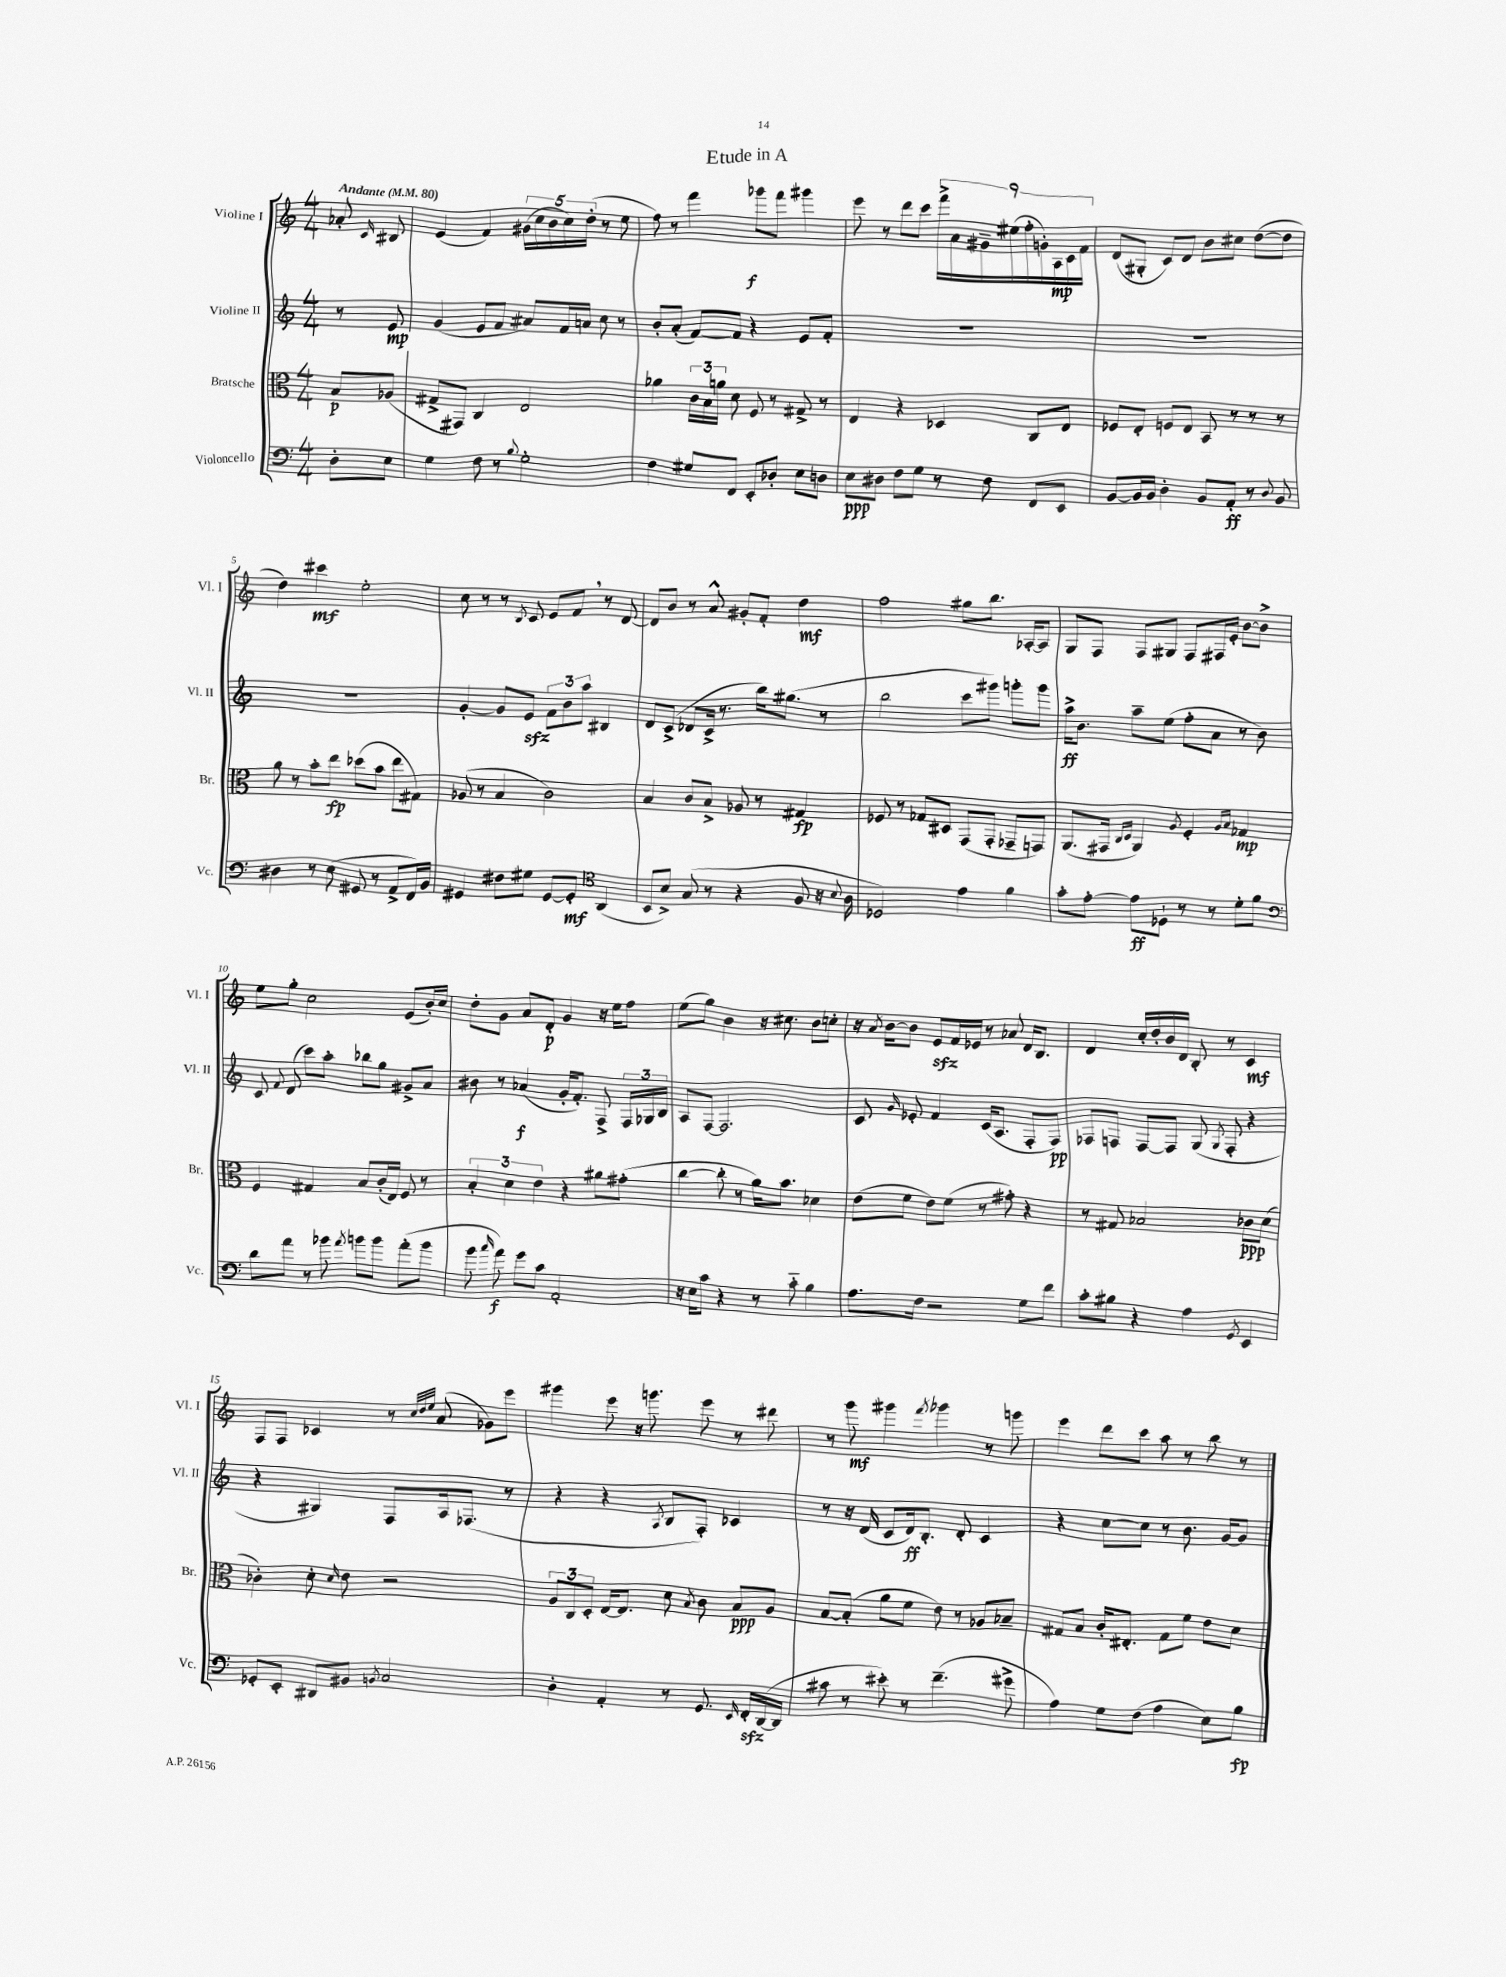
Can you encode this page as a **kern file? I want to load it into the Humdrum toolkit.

**kern	**dynam	**kern	**dynam	**kern	**dynam	**kern	**dynam
*part4	*part4	*part3	*part3	*part2	*part2	*part1	*part1
*staff4	*staff4	*staff3	*staff3	*staff2	*staff2	*staff1	*staff1
*I"Violoncello	*	*I"Bratsche	*	*I"Violine II	*	*I"Violine I	*
*I'Vc.	*	*I'Br.	*	*I'Vl. II	*	*I'Vl. I	*
*clefF4	*	*clefC3	*	*clefG2	*	*clefG2	*
*k[]	*	*k[]	*	*k[]	*	*k[]	*
*M4/4	*	*M4/4	*	*M4/4	*	*M4/4	*
*MM80	*	*MM80	*	*MM80	*	*MM80	*
=	=	=	=	=	=	=	=
!	!	!	!	!	!	!LO:TX:a:B:t=Andante	!
8D'\L	.	8B/L	p	8r	.	8a-X'/	.
.	.	.	.	.	.	16qqc/	.
8E\J	.	(8A-X/J	.	8e/	mp	8B#X/	.
=1	=1	=1	=1	=1	=1	=1	=1
4G\	.	8G#X^/L	.	(4g/	.	(4e/	.
.	.	8GG#X/J)	.	.	.	.	.
8F\	.	4C/	.	8e/L	.	4f/)	.
8r	.	.	.	8f/J	.	.	.
8qqB/	.	.	.	.	.	.	.
2G'\	.	2E/	.	8a#X/L)	.	(20g#X\LL	.
.	.	.	.	.	.	20cc\	.
.	.	.	.	.	.	20b\	.
.	.	.	.	16f/L	.	.	.
.	.	.	.	.	.	20cc\)	.
.	.	.	.	16an/JJ	.	.	.
.	.	.	.	.	.	(20dd'\JJ	.
.	.	.	.	8cc\	.	8r	.
.	.	.	.	8r	.	8ee\	.
=2	=2	=2	=2	=2	=2	=2	=2
4F\	.	4a-X\	.	8b'/L	.	8ff\)	.
.	.	.	.	(8a'/J	.	8r	.
8G#X/L	.	24c\LL	.	[8f/L)	.	4fff\	.
.	.	24B\	.	.	.	.	.
.	.	24an\JJ	.	.	.	.	.
8FF/J	.	8d\	.	8f/J]	.	.	.
8EE'/L	.	8F/	.	4r	.	8ggg-X\L	f
8D-X'/J	.	8r	.	.	.	8fff\J	.
8E\L	.	8G#X^/	.	8e/L	.	4ggg#X\	.
8Dn\J	.	8r	.	8f'/J	.	.	.
=3	=3	=3	=3	=3	=3	=3	=3
8E\L	ppp	4E/	.	1r	.	8eee\	.
8D#X\J	.	.	.	.	.	8r	.
8F\L	.	4r	.	.	.	8ddd\L	.
8G\J	.	.	.	.	.	8ccc\J	.
8r	.	4D-X/	.	.	.	18fff^\LL	.
.	.	.	.	.	.	18a\	.
.	.	.	.	.	.	18g#X~\	.
8F\	.	.	.	.	.	.	.
.	.	.	.	.	.	(18ee#X\	.
.	.	.	.	.	.	18ff'\	.
8FF/L	.	8C/L	.	.	.	.	.
.	.	.	.	.	.	18gn'\)	.
.	.	.	.	.	.	18A\	mp
8EE/J	.	8E/J	.	.	.	.	.
.	.	.	.	.	.	18c\	.
.	.	.	.	.	.	18f\JJ	.
=4	=4	=4	=4	=4	=4	=4	=4
[8BB/L	.	8F-X/L	.	1r	.	(8d/L	.
16BB/L]	.	8E'/J	.	.	.	8G#X'/J	.
16BB/JJ	.	.	.	.	.	.	.
4D'\	.	8Fn/L	.	.	.	8c/L)	.
.	.	8E/J	.	.	.	8d/J	.
8BB/L	.	8BB/	.	.	.	8b\L	.
8AA'/J	ff	8r	.	.	.	8cc#X\J	.
8r	.	8r	.	.	.	([8dd\L	.
8qqD/	.	.	.	.	.	.	.
8BB/	.	8r	.	.	.	8dd\J]	.
!!LO:LB:g=z
=5	=5	=5	=5	=5	=5	=5	=5
4D#X\	.	8a\	.	1r	.	4dd\)	.
.	.	8r	.	.	.	.	.
8r	.	8b'\L	.	.	.	4ccc#X\	mf
(8E\	.	8ee\J	fp	.	.	.	.
8GG#X/	.	(8dd-X\L	.	.	.	2ee'\	.
8r	.	8b\J	.	.	.	.	.
8AA^/L	.	8ee\L	.	.	.	.	.
16FF/L)	.	8G#X\J)	.	.	.	.	.
16BB/JJ	.	.	.	.	.	.	.
=6	=6	=6	=6	=6	=6	=6	=6
4GG#X/	.	(8A-X/	.	[4g'/	.	8cc\	.
.	.	8r	.	.	.	8r	.
8F#X\L	.	4B/	.	8g/L]	.	8r	.
.	.	.	.	.	.	8qB/	.
8G#X\J	.	.	.	8ezz/J	.	8c/	.
[8GG#/L	.	2c\)	.	12f\L	.	8e/L	.
.	.	.	.	12b\	.	.	.
8GG#'/J]	mf	.	.	.	.	8f,/J	.
.	.	.	.	12aa\J	.	.	.
*clefC4	*	*	*	*	*	*	*
(4AA/	.	.	.	4B#X/	.	8r	.
.	.	.	.	.	.	[8d/	.
=7	=7	=7	=7	=7	=7	=7	=7
8BB/L	.	4B/	.	8d/L	.	8d/L]	.
8B^/J)	.	.	.	(8c^/J	.	8b/J	.
(8G/	.	8c/L	.	8d-X/L	.	8r	.
8r	.	8B^/J	.	16c^/Jk	.	8a^^/	.
.	.	.	.	8.r	.	.	.
4r	.	8A-X/	.	.	.	8g#X'/L	.
.	.	8r	.	16bb\KL)	.	8f'/J	.
.	.	.	.	(8.gg#X\J	.	.	.
8F/	.	4G#X/	fp	.	.	4dd\	mf
16r	.	.	.	8r	.	.	.
8qqB/	.	.	.	.	.	.	.
16A\	.	.	.	.	.	.	.
=8	=8	=8	=8	=8	=8	=8	=8
2D-X/)	.	8F-X/	.	2bb\	.	2ff\	.
.	.	8r	.	.	.	.	.
.	.	8G-X/L	.	.	.	.	.
.	.	8D#X/J	.	.	.	.	.
4e\	.	(8GG/L	.	8ccc\L	.	8gg#X\L	.
.	.	8GG'/J	.	8ggg#X\J)	.	8.bb\J	.
4f\	.	8GG-X~/L	.	8gggn'\L	.	.	.
.	.	.	.	.	.	[16A-X'/KL	.
.	.	8GGn/J)	.	8ggg\J	.	8A-/J]	.
=9	=9	=9	=9	=9	=9	=9	=9
8g'\L	.	(8.AA/L	.	16aa^\KL	ff	8G/L	.
.	.	.	.	8.b\J	.	.	.
[8e'\J	.	.	.	.	.	8F/J	.
.	.	16GG#X/Jk	.	.	.	.	.
.	.	16qqC/LL	.	.	.	.	.
.	.	16qqD/JJ	.	.	.	.	.
8e\L]	ff	4AA/)	.	8aa~\L	.	8F/L	.
8D-X`\J	.	.	.	(8ee\J	.	8G#X/J	.
.	.	8qA/	.	.	.	.	.
8r	.	4F'/	.	8ff'\L	.	8F/L	.
8r	.	.	.	8a\J	.	16F#X/L	.
.	.	.	.	.	.	16e'/JJ	.
.	.	16qqA/LL	.	.	.	.	.
.	.	16qqB/JJ	.	.	.	.	.
8d'\L	.	4G-X/	mp	8r	.	[8b\L	.
8f\J	.	.	.	8b\)	.	8b^\J]	.
!!LO:LB:g=z
=10	=10	=10	=10	=10	=10	=10	=10
*clefF4	*	*	*	*	*	*	*
8d\L	.	4F/	.	8c/	.	8ee\L	.
.	.	.	.	8qqf/	.	.	.
8a\J	.	.	.	(8d/	.	8gg'\J	.
8r	.	4G#X/	.	8ccc\L)	.	2cc\	.
8b-X\	.	.	.	8aa'\J	.	.	.
8qa/	.	.	.	.	.	.	.
8bn\L	.	8B/L	.	8bb-X\L	.	.	.
8b\J	.	(16c'/L	.	8gg\J	.	.	.
.	.	16E/JJ)	.	.	.	.	.
(8a'\L	.	8F/	.	8g#X^/L	.	(8e/L	.
8b\J	.	8r	.	8a/J	.	16b'/L)	.
.	.	.	.	.	.	16cc/JJ	.
=11	=11	=11	=11	=11	=11	=11	=11
8b\	.	6B'/	.	8b#X\	.	8dd'\L	.
16qqcc/	.	.	.	.	.	.	.
8a\)	f	.	.	8r	.	8g\J	.
.	.	6d\	.	.	.	.	.
8g\L	.	.	.	(4a-X/	f	8a/L	.
.	.	6e\	.	.	.	.	.
8c\J	.	.	.	.	.	8d'/J	p
2AA'/	.	4r	.	16g'/KL	.	4g/	.
.	.	.	.	8.f'/J)	.	.	.
.	.	8a#X\L	.	8F^/	.	16r	.
.	.	.	.	.	.	16ee\KL	.
.	.	(8g#X'\J	.	24F/LL	.	8ff\J	.
.	.	.	.	24G-X/	.	.	.
.	.	.	.	24B/JJ	.	.	.
=12	=12	=12	=12	=12	=12	=12	=12
16r	.	[4cc\	.	8A/L	.	(8ee\L	.
16E\KL	.	.	.	.	.	.	.
8c\J	.	.	.	[8F/J	.	8gg\J)	.
4r	.	8cc'\]	.	2.F/]	.	4b\	.
.	.	8r	.	.	.	.	.
8r	.	16a\KL)	.	.	.	16r	.
.	.	8.b\J	.	.	.	8.cc#X\	.
8c\	.	.	.	.	.	.	.
4B\	.	4d-X\	.	.	.	8b\L	.
.	.	.	.	.	.	8ccn'\J	.
=13	=13	=13	=13	=13	=13	=13	=13
8.A\L	.	(8e\L	.	8c/	.	16r	.
.	.	.	.	.	.	8qa/	.
.	.	.	.	.	.	[16b\KL	.
.	.	.	.	16qqg/	.	.	.
.	.	8f\J	.	8e-X'/	.	8b\J]	.
16F\Jk	.	.	.	.	.	.	.
2r	.	8e\L)	.	4f/	.	8ezz/L	.
.	.	(8f\J	.	.	.	16f/L	.
.	.	.	.	.	.	16e-X/JJ	.
.	.	8r	.	(16c/KL	.	8r	.
.	.	.	.	8.A/J	.	.	.
.	.	8g#X'\)	.	.	.	8a-X/	.
8G\L	.	4r	.	8F'/L	.	16d/KL	.
.	.	.	.	.	.	8.B/J	.
8f\J	.	.	.	8F/J)	pp	.	.
=14	=14	=14	=14	=14	=14	=14	=14
8c'\L	.	8r	.	8F-X/L	.	4d/	.
8B#X\J	.	8G#X/	.	8Fn/J	.	.	.
4r	.	2B-X/	.	[8F/L	.	16cc'/LL	.
.	.	.	.	.	.	16dd'/	.
.	.	.	.	8F/J]	.	16b/	.
.	.	.	.	.	.	16d/JJ	.
4A\	.	.	.	(8G/	.	8B'/	.
.	.	.	.	8qG/	.	.	.
.	.	.	.	8F'/	.	8r	.
8qGG/	.	.	.	.	.	.	.
4EE/	.	8c-X\L	ppp	4r	.	4c/	mf
.	.	(8d\J	.	.	.	.	.
!!LO:LB:g=z
=15	=15	=15	=15	=15	=15	=15	=15
8GG-X'/L	.	4c-X'\)	.	4r	.	8F/L	.
8EE'/J	.	.	.	.	.	8F/J	.
8DD#X/L	.	8d'\	.	4G#X/)	.	4c-X/	.
.	.	16qqd/	.	.	.	.	.
8BB#X/J	.	8e\	.	.	.	.	.
8qBBn/	.	.	.	.	.	.	.
2C/	.	2r	.	8F/L	.	8r	.
.	.	.	.	.	.	32qqcc/LLL	.
.	.	.	.	.	.	32qqdd/	.
.	.	.	.	.	.	32qqee/JJJ	.
.	.	.	.	16A/k	.	(8a/	.
.	.	.	.	(8.F-X/J	.	.	.
.	.	.	.	.	.	8g-X\L)	.
.	.	.	.	8r	.	8eee\J	.
=16	=16	=16	=16	=16	=16	=16	=16
4D'\	.	12A/L	.	4r	.	4ggg#X\	.
.	.	12C/	.	.	.	.	.
.	.	12D'/J	.	.	.	.	.
4AA'/	.	[16E/KL	.	4r	.	8eee\	.
.	.	8.E/J]	.	.	.	.	.
.	.	.	.	.	.	16r	.
.	.	.	.	.	.	8.gggn\	.
.	.	.	.	8qA/	.	.	.
8r	.	8d\	.	8B/L	.	.	.
.	.	8qB/	.	.	.	.	.
8.GG/	.	8c\	.	8F'/J)	.	8eee\	.
.	.	8B/L	ppp	4c-X/	.	8r	.
16qqEE/	.	.	.	.	.	.	.
16FFzz'/LL	.	.	.	.	.	.	.
([16DD/	.	8A/J	.	.	.	8ddd#X\	.
16DD/JJ]	.	.	.	.	.	.	.
=17	=17	=17	=17	=17	=17	=17	=17
8c#X\	.	[8B/L	.	8r	.	8r	.
8r	.	(8B'/J]	.	16r	.	8ggg\	mf
.	.	.	.	(16d/	.	.	.
8e#X'\)	.	8a\L	.	8c/L	.	4ggg#X\	.
8r	.	8f\J	.	16d/k)	ff	.	.
.	.	.	.	8.B'/J	.	.	.
.	.	.	.	.	.	8qfff/	.
(4.f~\	.	8e\)	.	.	.	4ggg-X\	.
.	.	8r	.	8d'/	.	.	.
.	.	8A-X/L	.	4c/	.	8r	.
8g#X^\	.	8B-X~/J	.	.	.	8gggn\	.
=18	=18	=18	=18	=18	=18	=18	=18
4A\)	.	8G#X/L	.	4r	.	4eee\	.
.	.	8B/J	.	.	.	.	.
8G\L	.	16c'/KL	.	[8cc\L	.	8ddd\L	.
.	.	8.E#X'/J	.	.	.	.	.
(8F\J	.	.	.	8cc\J]	.	8ccc\J	.
4A\	.	8G#\L	.	8r	.	8aa\	.
.	.	8f\J	.	8.b\	.	8r	.
8E\L)	.	8e\L	.	.	.	8bb\	.
.	.	.	.	[16g/KL	.	.	.
8B\J	fp	8d\J	.	8g/J]	.	8r	.
==	==	==	==	==	==	==	==
*-	*-	*-	*-	*-	*-	*-	*-
